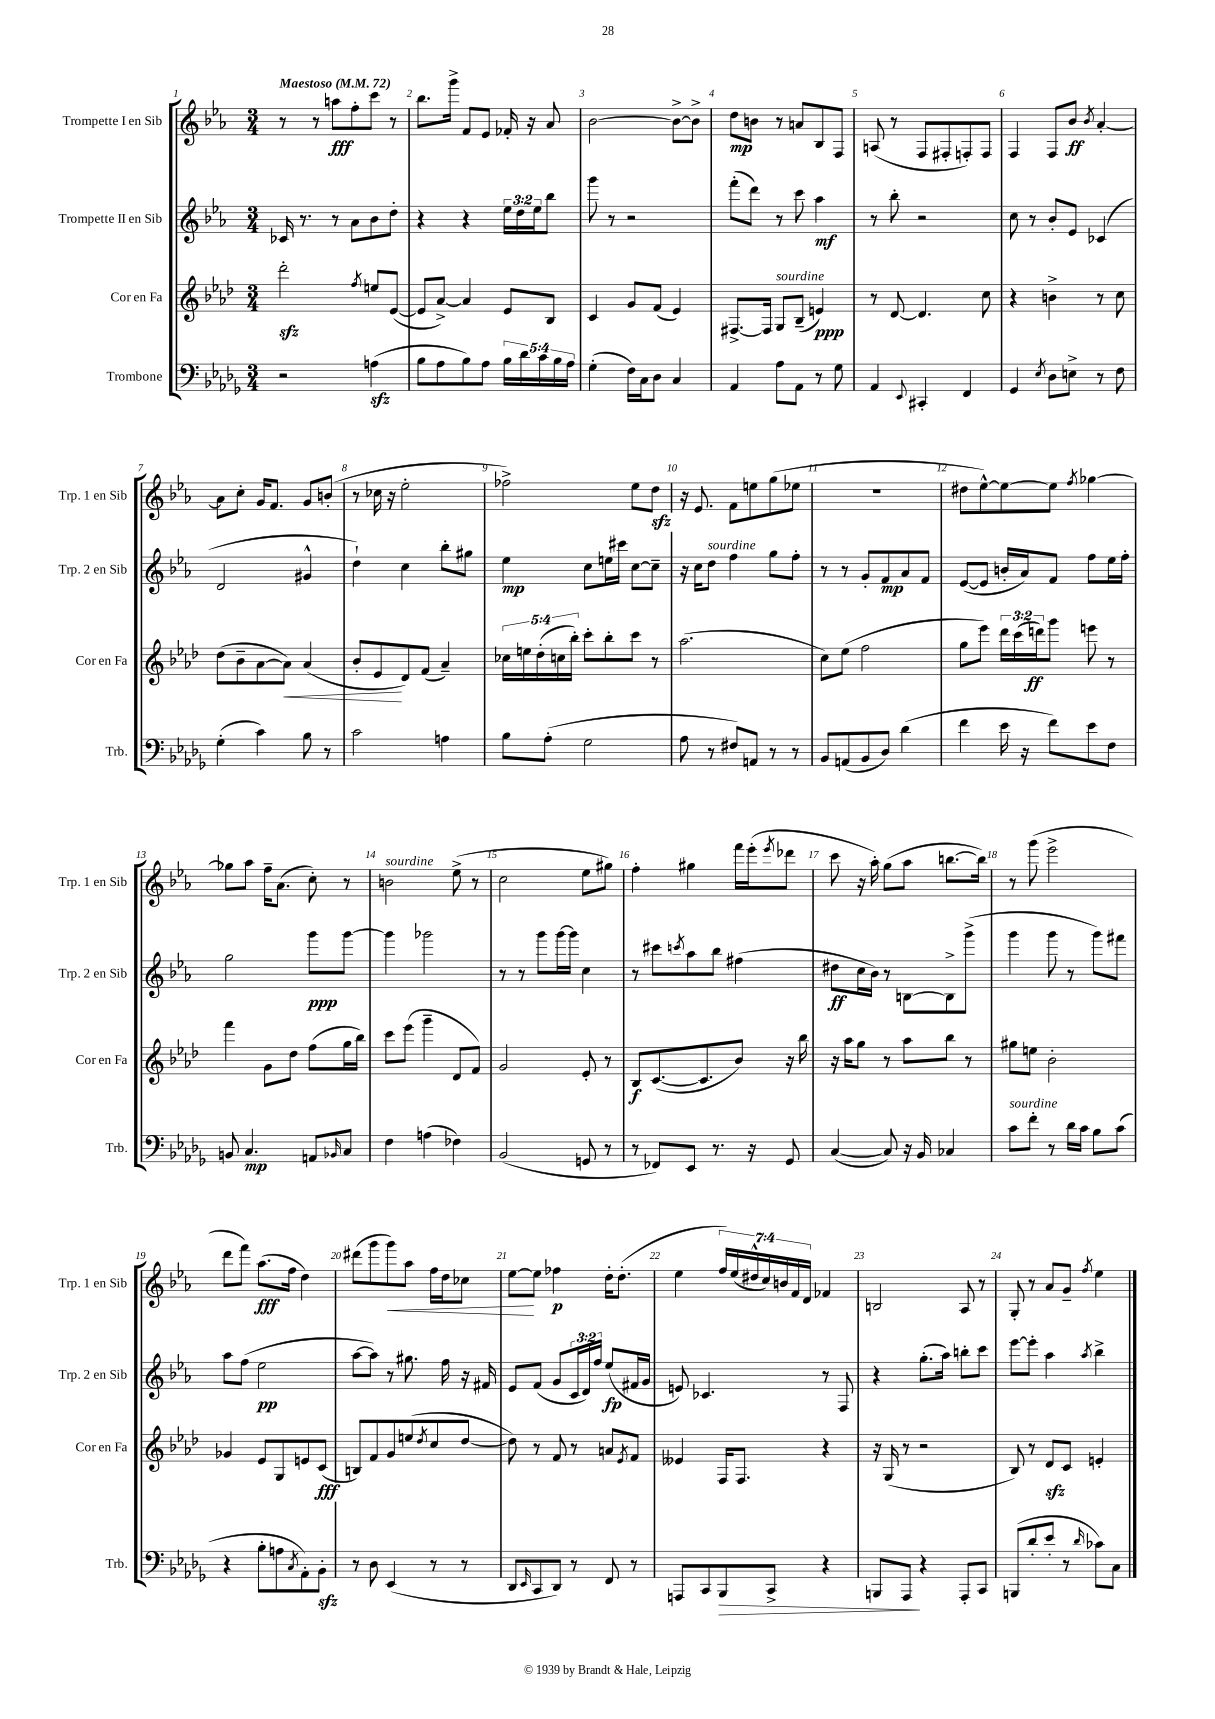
<<
\new StaffGroup <<
\new Staff = "s0" \with { instrumentName = "Trompette I en Sib" shortInstrumentName = "Trp. 1 en Sib" } {
    \clef treble \key ees \major \numericTimeSignature \time 3/4 \override Staff.TupletNumber.text = #tuplet-number::calc-fraction-text \tempo "Maestoso" 4 = 72
    r8 r8 a''8\fff f''8-. c'''8 r8 |
    bes''8. g'''16-> f'8 ees'8 fes'16-. r16 aes'8 |
    bes'2~ bes'8~-> bes'8-> |
    d''8\mp b'8 r8 a'8 bes8 f8 |
    a8( r8 f8 fis8-. f8-.) f8 |
    f4 f8 bes'8\ff \acciaccatura { bes'8 } aes'4~-. |
    aes'8 c''8-. g'16 f'8. g'8 b'8-.( |
    r8 ces''16 r16 ees''2-. |
    fes''2->) ees''8 d''8\sfz |
    r16 ees'8. f'8 e''8 g''8( ees''8 |
    R2. |
    dis''8 ees''8~-^) ees''8~ ees''8 \acciaccatura { f''8 } ges''4~ |
    ges''8 aes''8 f''16-- aes'8.( c''8-.) r8 |
    b'2^\markup { \italic "sourdine" } ees''8->( r8 |
    c''2 ees''8 gis''8) |
    f''4-. gis''4 f'''16 ees'''16-.( \acciaccatura { ees'''8 } des'''8 |
    c'''8 r16 aes''16-.) g''8( aes''8 b''8.~ b''16) |
    r8 g'''8( ees'''2-> |
    d'''8 f'''8) aes''8.\fff( f''16 d''4) |
    dis'''8( g'''8 g'''8\<) aes''8 f''16 d''16 ces''8 |
    ees''8~\! ees''8 fes''4\p d''16-. d''8.-.( |
    ees''4 \tuplet 7/4 { f''16) ees''16( dis''16-^ c''16) b'16 f'16 d'16 } fes'4 |
    b2 aes8 r8 |
    g8-. r8 aes'8 g'8-- \acciaccatura { f''8 } ees''4 \bar "|." |
}
\new Staff = "s1" \with { instrumentName = "Trompette II en Sib" shortInstrumentName = "Trp. 2 en Sib" } {
    \clef treble \key ees \major \numericTimeSignature \time 3/4 \override Staff.TupletNumber.text = #tuplet-number::calc-fraction-text
    ces'16 r8. r8 aes'8 bes'8 d''8-. |
    r4 r4 \tuplet 3/2 { ees''16 d''16 ees''16 } bes''8 |
    g'''8 r8 r2 |
    f'''8-.( d'''8) r8 c'''8 aes''4\mf |
    r8 bes''8-. r2 |
    c''8 r8 bes'8-. ees'8 ces'4( |
    d'2 gis'4-^ |
    d''4-!) c''4 bes''8-. gis''8 |
    ees''4\mp c''8 e''16 cis'''16 c''8~ c''8-- |
    r16 c''16 d''8^\markup { \italic "sourdine" } f''4 g''8 f''8-. |
    r8 r8 g'8-. f'8\mp aes'8 f'8 |
    ees'8~( ees'8 b'16-. aes'16) f'8 f''8 ees''16 f''16-. |
    g''2 g'''8\ppp g'''8~ |
    g'''4 ges'''2 |
    r8 r8 g'''8 g'''16~ g'''16 c''4 |
    r8 cis'''8 \acciaccatura { c'''8 } aes''8 bes''8 fis''4( |
    dis''8\ff c''16 bes'16) r8 b8~ b8-> g'''8->( |
    g'''4 g'''8 r8 g'''8) fis'''8 |
    aes''8 f''8( ees''2\pp |
    aes''8~ aes''8) r8 gis''8. f''16 r16 fis'16 |
    ees'8 f'8( g'8 \tuplet 3/2 { c'16 d'16) f''16 } ees''8\fp( fis'16 g'16 |
    e'8) ces'4. r8 f8 |
    r4 g''8.-.( aes''16) b''8-. c'''8 |
    ees'''8~ ees'''8-. aes''4 \acciaccatura { aes''8 } bes''4-> \bar "|." |
}
\new Staff = "s2" \with { instrumentName = "Cor en Fa" shortInstrumentName = "Cor en Fa" } {
    \clef treble \key aes \major \numericTimeSignature \time 3/4 \override Staff.TupletNumber.text = #tuplet-number::calc-fraction-text
    des'''2-.\sfz \acciaccatura { f''8 } e''8 ees'8~( |
    ees'8 aes'8~->) aes'4 ees'8 bes8 |
    c'4 g'8 f'8( ees'4) |
    fis8.~-> fis16 g8^\markup { \italic "sourdine" } bes8--( e'4\ppp) |
    r8 des'8~ des'4. c''8 |
    r4 b'4-> r8 c''8 |
    des''8( bes'8-- aes'8~ aes'8\<) aes'4( |
    bes'8-. ees'8\! des'8) f'8( aes'4--) |
    \tuplet 5/4 { ces''16 e''16 des''16-.( c''16 bes''16-.) } c'''8-. bes''8-. c'''8 r8 |
    aes''2.( |
    c''8) ees''8( f''2 |
    g''8 ees'''8) \tuplet 3/2 { des'''16 c'''16( d'''16\ff) } g'''8 e'''8 r8 |
    f'''4 g'8 des''8 f''8( g''16 bes''16) |
    c'''8 ees'''8( g'''4-- des'8 f'8) |
    g'2 ees'8-. r8 |
    bes8\f c'8.~( c'8. bes'8) r16 bes''16 |
    r16 aes''16 g''8 r8 aes''8 bes''8 r8 |
    gis''8 e''8 bes'2-. |
    ges'4 ees'8 g8 e'8 c'8\fff( |
    b8) f'8 g'8 e''8( \acciaccatura { des''8 } c''8 des''8~ |
    des''8) r8 f'8 r8 a'8 \acciaccatura { ees'8 } f'8 |
    eeses'4 f16 f8. r4 |
    r16 g16( r8 r2 |
    bes8) r8 des'8\sfz c'8 e'4-. \bar "|." |
}
\new Staff = "s3" \with { instrumentName = "Trombone" shortInstrumentName = "Trb." } {
    \clef bass \key des \major \numericTimeSignature \time 3/4 \override Staff.TupletNumber.text = #tuplet-number::calc-fraction-text
    r2 a4\sfz( |
    bes8 aes8 bes8) aes8 \tuplet 5/4 { bes16 des'16 c'16 bes16 aes16 } |
    ges4-.( f16) c16 des8 c4 |
    aes,4 aes8 aes,8 r8 ges8 |
    aes,4 \appoggiatura { ees,8 } cis,4-. f,4 |
    ges,4 \acciaccatura { ees8 } des8 e8-> r8 f8 |
    ges4-.( c'4) bes8 r8 |
    c'2 a4 |
    bes8 aes8-.( ges2 |
    aes8 r8 fis8) a,8 r8 r8 |
    bes,8 a,8( bes,8 des8) des'4( |
    f'4 ees'16 r16 f'8) ees'8 f8 |
    b,8 c4.\mp a,8 \grace { bes,16 } c8 |
    f4 a4( fes4) |
    bes,2( g,8 r8 |
    r8 fes,8) ees,8 r8. r16 ges,8 |
    c4~( c8) r16 bes,16 ces4 |
    c'8^\markup { \italic "sourdine" } f'8-. r8 des'16 c'16 bes8 c'8( |
    r4 bes8-. a8 \acciaccatura { c8 } aes,8-.) bes,8-.\sfz |
    r8 des8 ees,4( r8 r8 |
    des,8 \grace { ees,16 } c,8 des,8) r8 f,8 r8 |
    a,,8 c,8 bes,,8\> c,8-> r4 |
    b,,8 aes,,8\! r4 aes,,8-. c,8 |
    b,,8( des'8-. ees'8-. r8 \grace { des'16 } ces'8) c8 \bar "|." |
}
>>
>>
\layout { \context { \Score \override BarNumber.break-visibility = ##(#f #t #t) barNumberVisibility = #all-bar-numbers-visible } }
